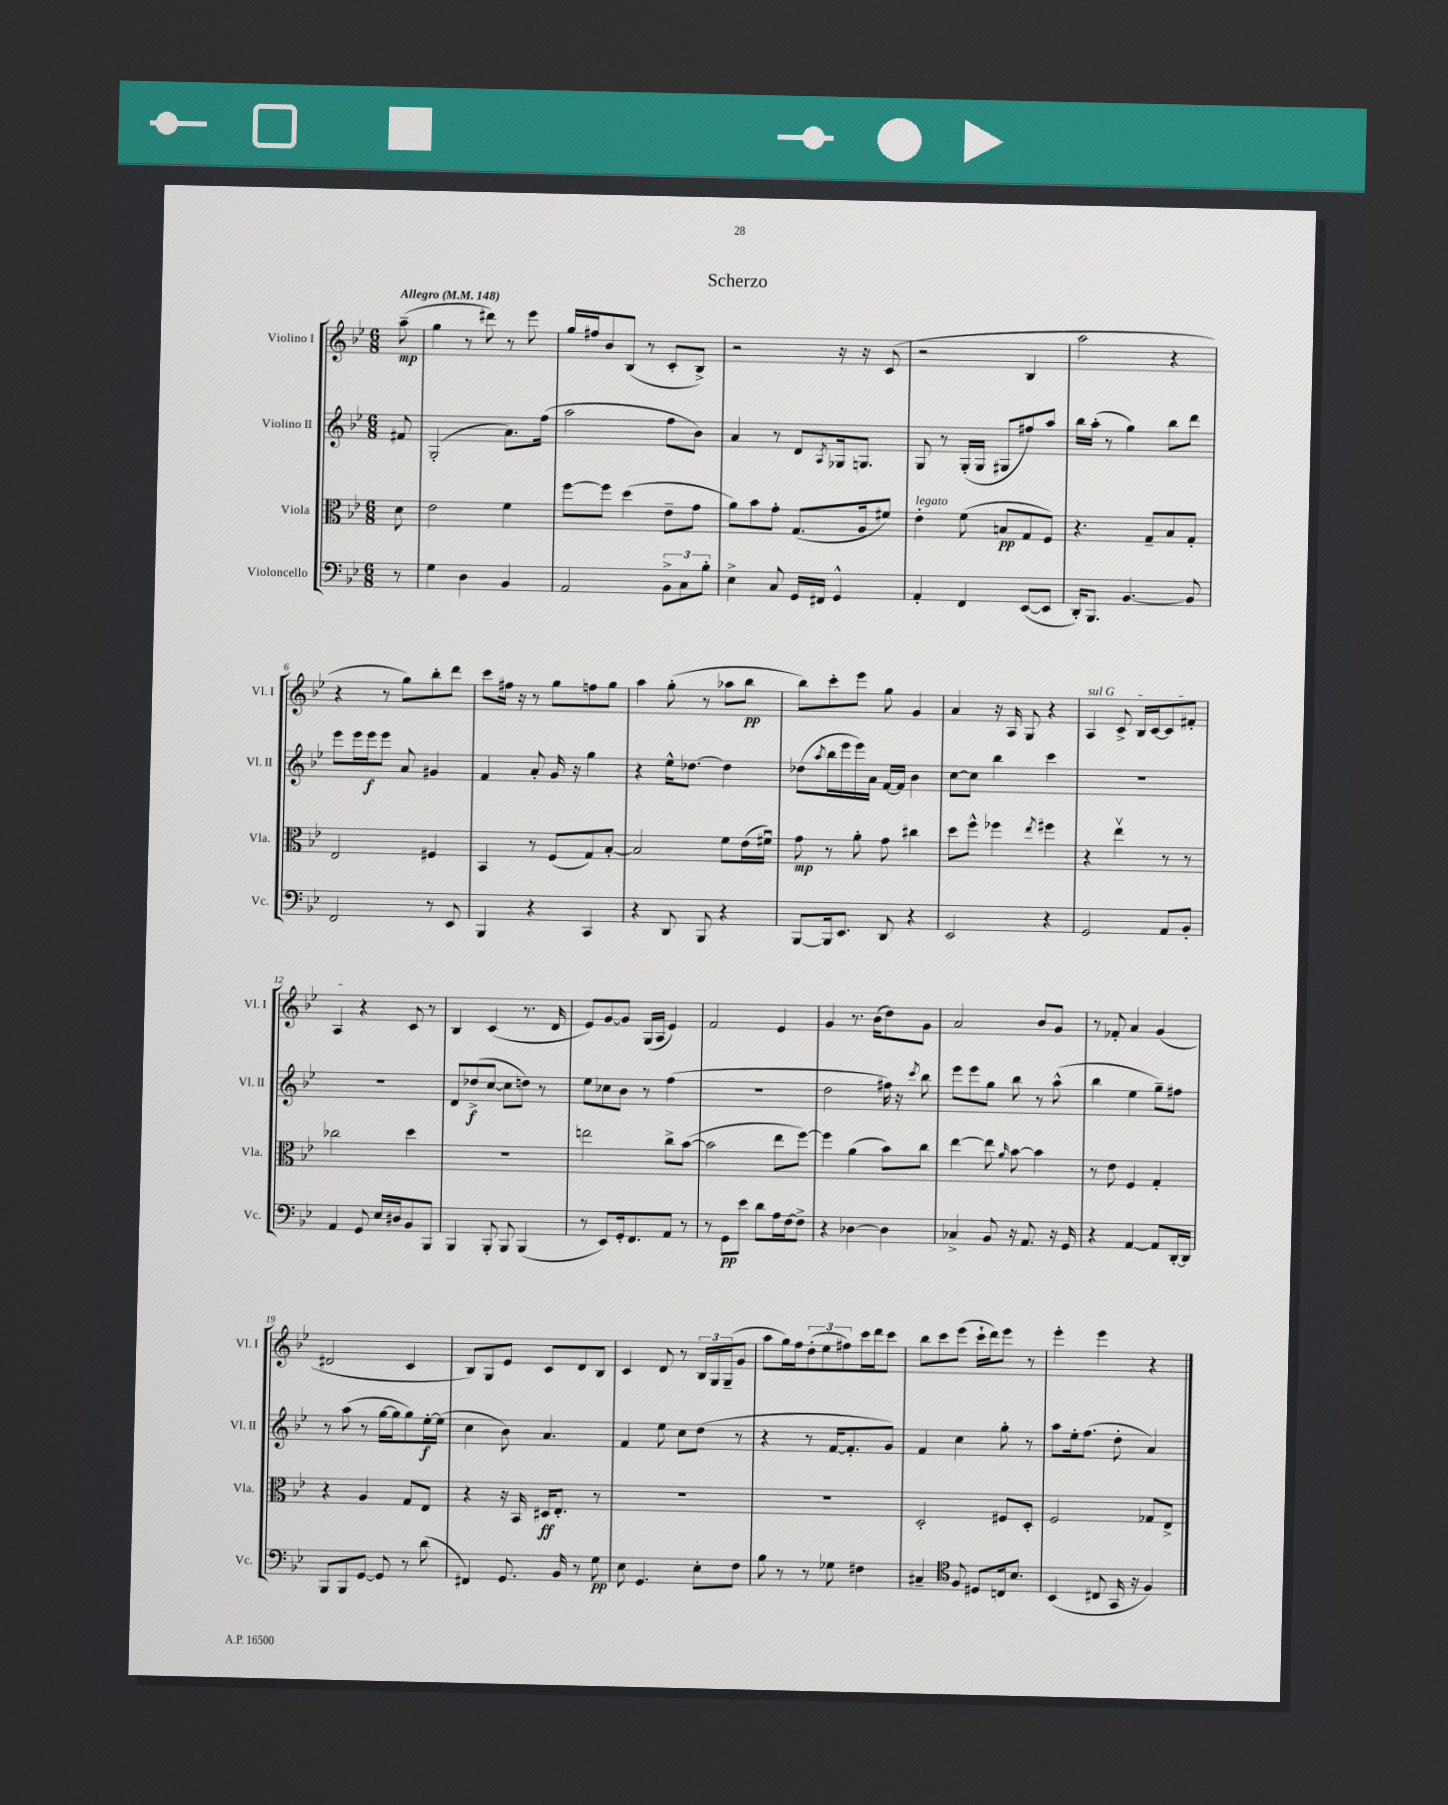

**kern	**dynam	**kern	**dynam	**kern	**dynam	**kern	**dynam
*part4	*part4	*part3	*part3	*part2	*part2	*part1	*part1
*staff4	*staff4	*staff3	*staff3	*staff2	*staff2	*staff1	*staff1
*I"Violoncello	*	*I"Viola	*	*I"Violino II	*	*I"Violino I	*
*I'Vc.	*	*I'Vla.	*	*I'Vl. II	*	*I'Vl. I	*
*clefF4	*	*clefC3	*	*clefG2	*	*clefG2	*
*k[b-e-]	*	*k[b-e-]	*	*k[b-e-]	*	*k[b-e-]	*
*M6/8	*	*M6/8	*	*M6/8	*	*M6/8	*
*MM148	*	*MM148	*	*MM148	*	*MM148	*
=	=	=	=	=	=	=	=
!	!	!	!	!	!	!LO:TX:a:B:t=Allegro	!
8r	.	8d\	.	8f#X/	.	(8aa~\	mp
=1	=1	=1	=1	=1	=1	=1	=1
4G\	.	2e-\	.	(2G'/	.	4gg\	.
4D\	.	.	.	.	.	8r	.
.	.	.	.	.	.	8ddd#X\)	.
4BB-/	.	4f\	.	8.a\L)	.	8r	.
.	.	.	.	.	.	8eee-\	.
.	.	.	.	(16ff\Jk	.	.	.
=2	=2	=2	=2	=2	=2	=2	=2
2AA/	.	[8ff\L	.	2aa\	.	16gg/LL	.
.	.	.	.	.	.	16ff#X/J	.
.	.	8ff\J]	.	.	.	8b-/	.
.	.	(4dd\	.	.	.	(8B-/J	.
.	.	.	.	.	.	8r	.
12BB-^\L	.	8e-~\L	.	8ff\L	.	8c'/L	.
12C\	.	.	.	.	.	.	.
.	.	8g\J	.	8b-\J)	.	8B-^/J)	.
12B-'\J	.	.	.	.	.	.	.
=3	=3	=3	=3	=3	=3	=3	=3
4E-^\	.	8a\L)	.	4a/	.	2r	.
.	.	8b-\	.	.	.	.	.
8C/	.	8g'\J	.	8r	.	.	.
16GG/LL	.	(8.G/L	.	8d/L	.	.	.
16FF#X/JJ	.	.	.	.	.	.	.
.	.	.	.	8qA/	.	.	.
4GG^^/	.	.	.	16G-X/k	.	16r	.
.	.	16A/k	.	8.Gn/J	.	16r	.
.	.	8f#X/J)	.	.	.	(8c/	.
=4	=4	=4	=4	=4	=4	=4	=4
!	!	!LO:TX:a:i:t=legato	!	!	!	!	!
4AA'/	.	4e-'\	.	8G/	.	2r	.
.	.	.	.	8r	.	.	.
4FF/	.	(8f\	.	(16G'/LL	.	.	.
.	.	.	.	16G/JJ	.	.	.
.	.	8Bn/L	pp	8G#X/L	.	.	.
([8EE-/L	.	8G/	.	8ff#X/)	.	4B-/	.
8EE-/J]	.	8F/J)	.	8aa/J	.	.	.
=5	=5	=5	=5	=5	=5	=5	=5
16DD'/KL)	.	4.r	.	16bb-\LL	.	2aa\	.
8.BBB-/J	.	.	.	(16aa'\JJ	.	.	.
.	.	.	.	8r	.	.	.
[4.BB-/	.	.	.	4gg\)	.	.	.
.	.	8G~/L	.	.	.	.	.
.	.	8B-/	.	8bb-\L	.	4r	.
8BB-/]	.	8G'/J	.	8ddd\J	.	.	.
!!LO:LB:g=z
=6	=6	=6	=6	=6	=6	=6	=6
2FF/	.	2E-/	.	8eee-\L	.	4r	.
.	.	.	.	16eee-\L	.	.	.
.	.	.	.	16eee-\J	f	.	.
.	.	.	.	8eee-\J	.	8r	.
.	.	.	.	8a/	.	8gg\L)	.
8r	.	4F#X/	.	4g#X/	.	8bb-'\	.
8EE-/	.	.	.	.	.	8ddd\J	.
=7	=7	=7	=7	=7	=7	=7	=7
4BBB-/	.	4BB-/	.	4f/	.	8ccc\L	.
.	.	.	.	.	.	16ff#X\Jk	.
.	.	.	.	.	.	16r	.
4r	.	8r	.	8a'/	.	8r	.
.	.	(8F/L	.	16g/	.	8gg\L	.
.	.	.	.	16r	.	.	.
4CC/	.	8G/)	.	4gg\	.	8ffn\	.
.	.	[8B-'/J	.	.	.	8gg\J	.
=8	=8	=8	=8	=8	=8	=8	=8
4r	.	2B-/]	.	4r	.	4aa\	.
8DD/	.	.	.	16ee-^^\KL	.	(8gg'\	.
.	.	.	.	[8.dd-X\J	.	.	.
8BBB-/	.	.	.	.	.	8r	.
4r	.	8f\L	.	4dd-\]	.	8aa-X\L	.
.	.	(16e-\L	.	.	.	8bb-\J	pp
.	.	16f#Xu\JJ)	.	.	.	.	.
=9	=9	=9	=9	=9	=9	=9	=9
[8BBB-/L	.	8g\	mp	(8dd-X\L	.	8bb-\L)	.
.	.	.	.	8qaa/	.	.	.
16BBB-/k]	.	8r	.	16bb-\L	.	8ccc'\	.
8.EE-/J	.	.	.	16eee-\	.	.	.
.	.	8a'\	.	16eee-\)	.	8eee-\J	.
.	.	.	.	16a\JJ	.	.	.
8DD/	.	8g\	.	[16f/LL	.	8gg\	.
.	.	.	.	16f/JJ]	.	.	.
4r	.	4cc#X\	.	4b-\	.	4g/	.
=10	=10	=10	=10	=10	=10	=10	=10
2EE-/	.	8dd\L	.	[8cc\L	.	4a/	.
.	.	8ff^^\J	.	8cc\J]	.	.	.
.	.	4ff-X\	.	4bb-\	.	16r	.
.	.	.	.	.	.	16A/	.
.	.	.	.	.	.	8G/	.
.	.	8qee-/	.	.	.	.	.
4r	.	4ff#X\	.	4ccc\	.	4r	.
=11	=11	=11	=11	=11	=11	=11	=11
!	!	!	!	!	!	!LO:TX:a:i:t=sul G	!
2GG/	.	4r	.	2.r	.	4A/	.
.	.	4ee-v\	.	.	.	8c^/	.
.	.	.	.	.	.	16B-/LL	.
.	.	.	.	.	.	[16c/J	.
8AA/L	.	8r	.	.	.	8c/]	.
8BB-'/J	.	8r	.	.	.	8f#X'/J	.
!!LO:LB:g=z
=12	=12	=12	=12	=12	=12	=12	=12
4AA/	.	2cc-X\	.	2.r	.	4A/	.
8GG/	.	.	.	.	.	4r	.
16E-/LL	.	.	.	.	.	.	.
16D#X/J	.	.	.	.	.	.	.
8BB-/	.	4dd\	.	.	.	8c/	.
8BBB-/J	.	.	.	.	.	8r	.
=13	=13	=13	=13	=13	=13	=13	=13
4BBB-/	.	2.r	.	8d/L	.	4B-/	.
.	.	.	.	(8dd-X^/	f	.	.
8BBB-'/	.	.	.	[8cc/J	.	(4c/	.
8BBB-/	.	.	.	8cc\L]	.	.	.
(4BBB-/	.	.	.	8ddn\J)	.	8.r	.
.	.	.	.	8r	.	.	.
.	.	.	.	.	.	16d/	.
=14	=14	=14	=14	=14	=14	=14	=14
8r	.	2een\	.	8ee-\L	.	8e-/L)	.
8EE-/L)	.	.	.	8cc-X\	.	[8g/	.
16GG'/k	.	.	.	8b-\J	.	8g/J]	.
8.FF/	.	.	.	.	.	.	.
.	.	.	.	8r	.	(16G/LL	.
.	.	.	.	.	.	16A/JJ	.
8AA/J	.	8cc^\L	.	(4ff\	.	4e-/)	.
8r	.	([8b-\J	.	.	.	.	.
=15	=15	=15	=15	=15	=15	=15	=15
8r	.	2b-\]	.	2.r	.	2f/	.
8GG\L	pp	.	.	.	.	.	.
8e-\J	.	.	.	.	.	.	.
8d\L	.	.	.	.	.	.	.
16A\L	.	8ee-\L	.	.	.	4e-/	.
[16F\J	.	.	.	.	.	.	.
8F^\J]	.	[8ff\J)	.	.	.	.	.
=16	=16	=16	=16	=16	=16	=16	=16
4r	.	4ff\]	.	2dd\	.	4g/	.
[4D-X\	.	(4a\	.	.	.	8.r	.
.	.	.	.	.	.	(16b-\KL	.
4D-\]	.	8b-\L)	.	16ff#X\)	.	8dd\)	.
.	.	.	.	16r	.	.	.
.	.	.	.	8qccc/	.	.	.
.	.	8cc\J	.	8bb-\	.	8g\J	.
=17	=17	=17	=17	=17	=17	=17	=17
4C-X^/	.	[4ee-\	.	8eee-\L	.	2a/	.
.	.	.	.	8eee-\	.	.	.
8BB-/	.	8ee-\]	.	8gg\J	.	.	.
.	.	16qqa/	.	.	.	.	.
16r	.	[8b-\	.	8bb-\	.	.	.
8.AA/	.	.	.	.	.	.	.
.	.	4b-\]	.	8r	.	8b-/L	.
16r	.	.	.	(8aa^^\	.	8g/J	.
16GG/	.	.	.	.	.	.	.
=18	=18	=18	=18	=18	=18	=18	=18
4r	.	8r	.	4bb-\	.	8r	.
.	.	8e-\	.	.	.	8f-X'/	.
[4AA/	.	4F/	.	4ee-\	.	4a/	.
8AA/L]	.	4G'/	.	8gg~\L)	.	(4g/	.
[16DD'/L	.	.	.	8ff#X\J	.	.	.
16DD/JJ]	.	.	.	.	.	.	.
!!LO:LB:g=z
=19	=19	=19	=19	=19	=19	=19	=19
8BBB-/L	.	4r	.	8r	.	2d#X/	.
8BBB-/	.	.	.	(8aa\	.	.	.
[8GG/J	.	4A/	.	8r	.	.	.
8GG/]	.	.	.	[16gg\LL	.	.	.
.	.	.	.	16gg\J]	.	.	.
8r	.	8G/L	.	8gg\)	.	4c/	.
(8d\	.	8E-/J	.	[16ee-'\L	f	.	.
.	.	.	.	(16ee-\JJ]	.	.	.
=20	=20	=20	=20	=20	=20	=20	=20
4FF#X/)	.	4r	.	4cc\	.	8B-/L)	.
.	.	.	.	.	.	8G/	.
8.GG/	.	16r	.	8b-\)	.	8e-/J	.
.	.	16BB-/	.	.	.	.	.
.	.	16D#X/KL	ff	4.a/	.	8c/L	.
16BB-/	.	8.E-'/J	.	.	.	.	.
8r	.	.	.	.	.	8d/	.
8G\	pp	8r	.	.	.	8B-/J	.
=21	=21	=21	=21	=21	=21	=21	=21
8E-\	.	2.r	.	4f/	.	4c/	.
4.GG/	.	.	.	.	.	.	.
.	.	.	.	8ee-\	.	8d/	.
.	.	.	.	8cc\L	.	8r	.
8E-'\L	.	.	.	(8dd\J	.	24B-/LL	.
.	.	.	.	.	.	24G/	.
.	.	.	.	.	.	(24G~/J	.
8F\J	.	.	.	8r	.	8g/J	.
=22	=22	=22	=22	=22	=22	=22	=22
8B-\	.	2.r	.	4r	.	8aa\L	.
8r	.	.	.	.	.	16gg\L)	.
.	.	.	.	.	.	16ff\J	.
8r	.	.	.	8r	.	(12dd'\	.
.	.	.	.	.	.	12ee-\	.
8G-X\	.	.	.	[16f/KL	.	.	.
.	.	.	.	.	.	12ff#X\)	.
.	.	.	.	8.f'/]	.	.	.
4F#X\	.	.	.	.	.	16ccc\L	.
.	.	.	.	.	.	16ddd\J	.
.	.	.	.	8g/J)	.	8ccc\J	.
=23	=23	=23	=23	=23	=23	=23	=23
4C#X~/	.	2D'/	.	4f/	.	8bb-\L	.
.	.	.	.	.	.	8ccc\	.
*clefC4	*	*	*	*	*	*	*
8F/	.	.	.	4cc\	.	(8eee-\J	.
8D#X/L	.	.	.	.	.	16ccc`\LL	.
.	.	.	.	.	.	16ddd\J)	.
16Cn/k	.	8F#X/L	.	8gg'\	.	8eee-\J	.
8.B-/J	.	.	.	.	.	.	.
.	.	8D'/J	.	8r	.	8r	.
=24	=24	=24	=24	=24	=24	=24	=24
(4BB-/	.	2F/	.	8aa\L	.	4eee-'\	.
.	.	.	.	16ee-'\k	.	.	.
.	.	.	.	(8.ff\J	.	.	.
8C#X/	.	.	.	.	.	4eee-\	.
16GG/	.	.	.	8dd'\	.	.	.
16r	.	.	.	.	.	.	.
4F/)	.	8G-X/L	.	4a/)	.	4r	.
.	.	8E-^/J	.	.	.	.	.
==	==	==	==	==	==	==	==
*-	*-	*-	*-	*-	*-	*-	*-
